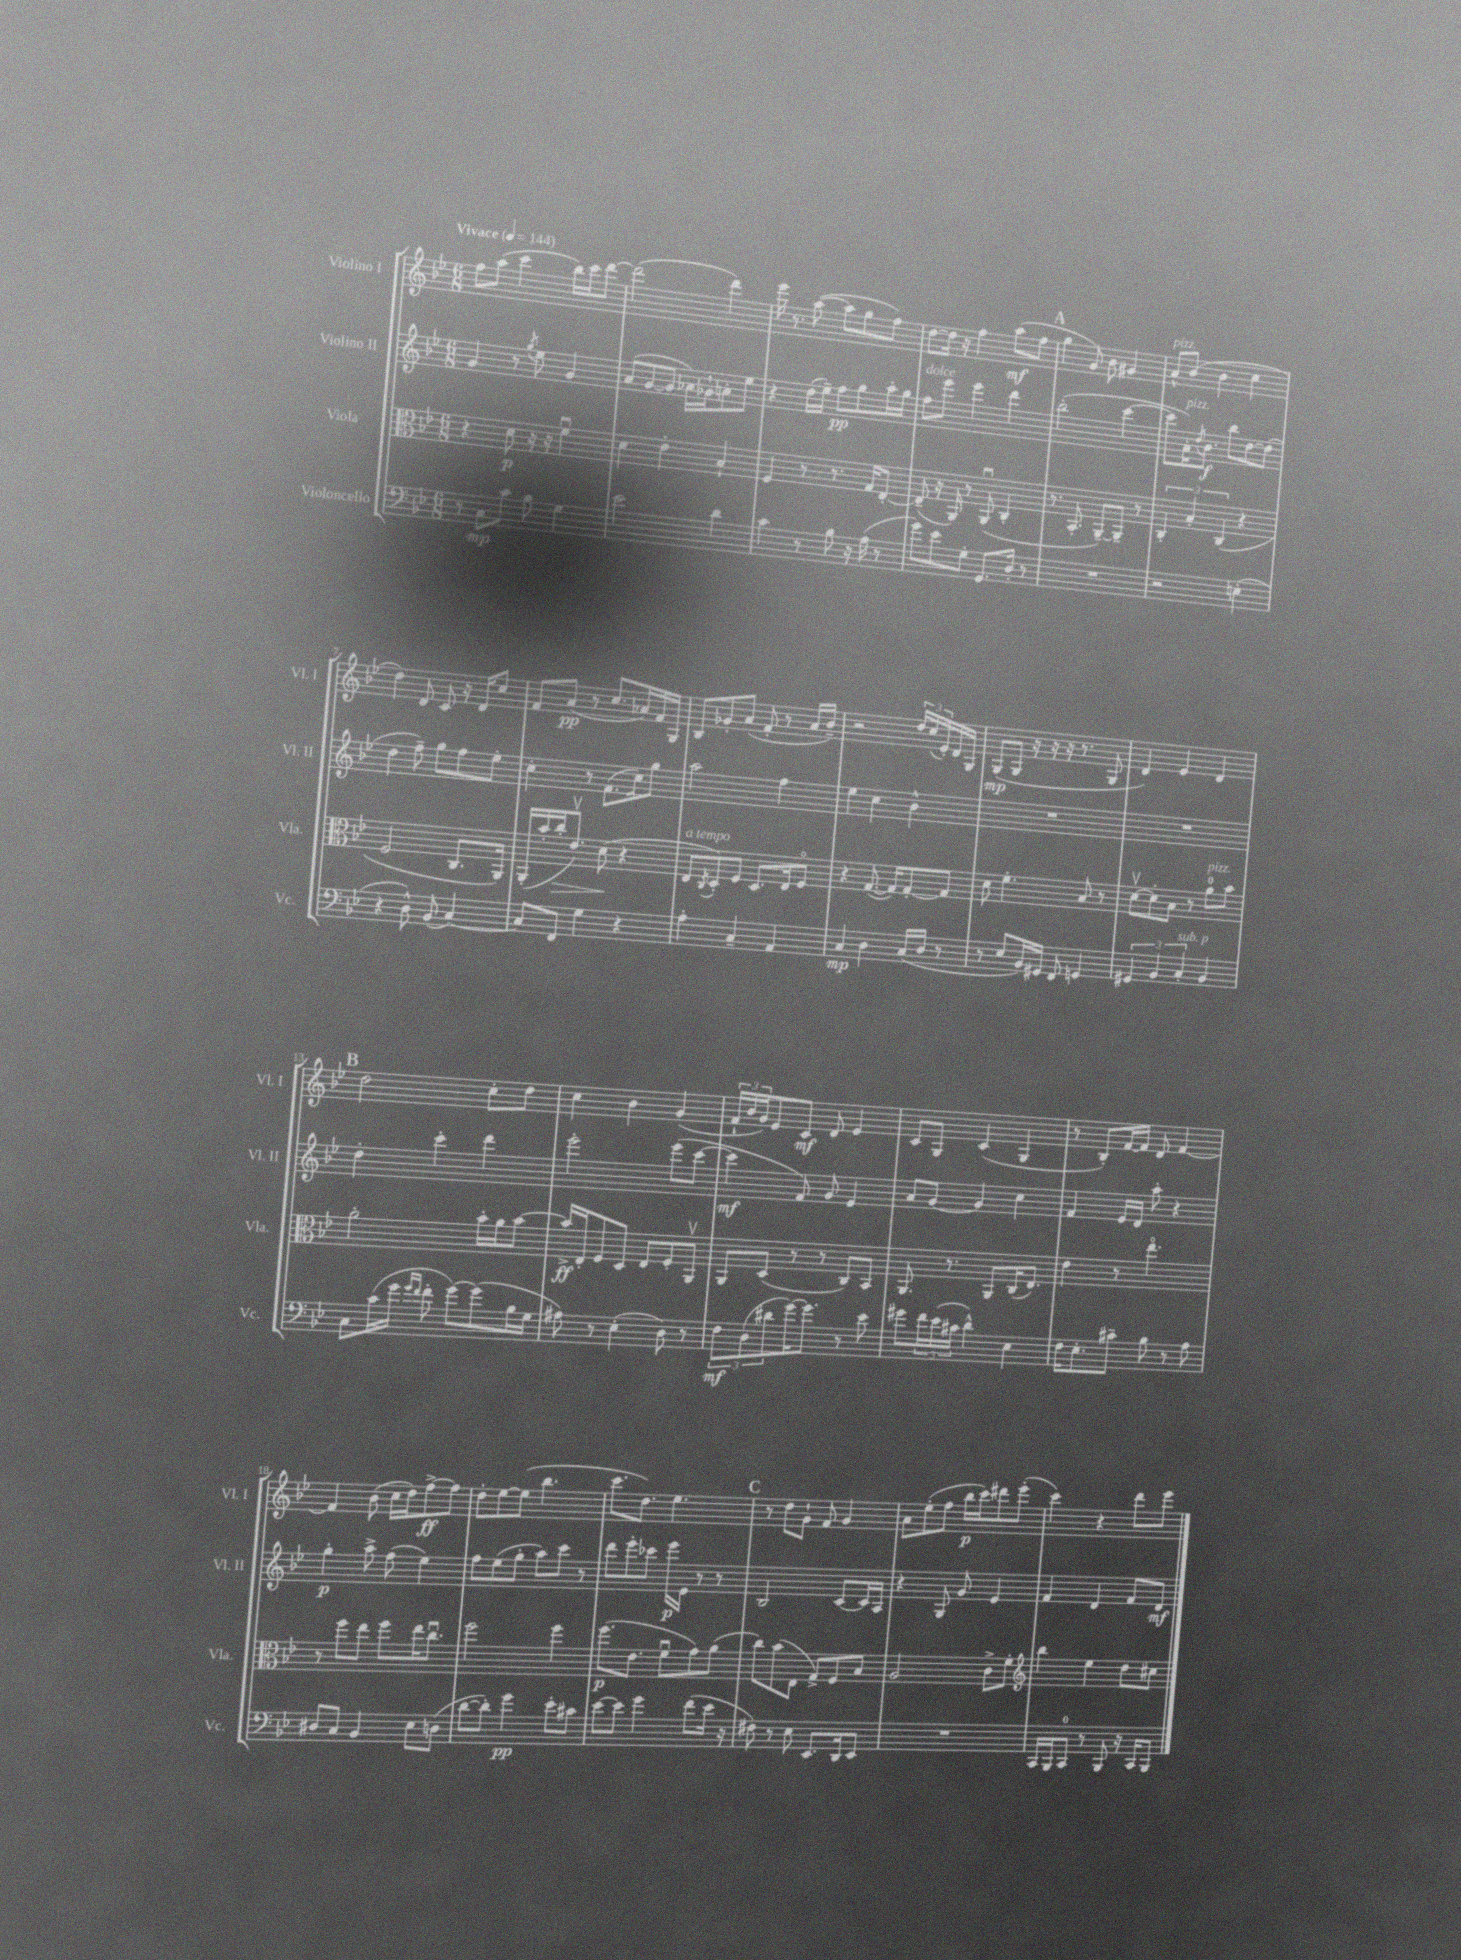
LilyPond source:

<<
\new StaffGroup <<
\new Staff = "s0" \with { instrumentName = "Violino I" shortInstrumentName = "Vl. I" } {
    \clef treble \key bes \major \numericTimeSignature \time 6/8 \tempo "Vivace" 4 = 144
    f''8 a''8( c'''4 bes''16) c'''16 d'''8~ |
    d'''2( d'''4) |
    ees'''16 r8. a''8~( a''8 g''8 f''8) |
    d''8~ d''16 r16 f''4 a''8\mf( f''8 |
    \mark \markup { \bold "A" } g''4 g'8) bes'8 gis'4 |
    a'8-^^\markup { \italic "pizz." } bes'8( bes'4 c''4 |
    d''4) d'8 c'8 r16 d'16 c''8 |
    f'8 a'8\pp( r8 c''8. aes'16) f'16 g16 |
    bes8 ges'8-. a'8( f'8-. r8 a'16 bes'16--) |
    r2 \tuplet 3/2 { d''16 c''16( ees'16-.) } d'16 g16 |
    g8\mp( g8 r16 r16 r16 r8. g8 |
    d'4) ees'4 d'4 |
    \mark \markup { \bold "B" } d''2 c''8-. d''8 |
    c''4 bes'4 g'4( |
    \tuplet 3/2 { f'16-! bes'16 g'16) } ees'8 c'8\mf d'8 ees'4 |
    c'8 g8 c'4( g4 |
    r8 bes8-.) f'16~ f'16 d'8 f'4~ |
    f'4 bes'8( c''16 d''16) f''8~->\ff f''8 |
    d''8-. ees''8~ ees''8( bes''4. |
    c'''8. d''8.) ees''4. |
    \mark \markup { \bold "C" } r8 d''8 g'8-! f'8 g'4 |
    a'8 ees''8-.( f''8 bes''16\p c'''16) dis'''8 ees'''8-.( |
    c'''4) r4 d'''8 ees'''8 \bar "|." |
}
\new Staff = "s1" \with { instrumentName = "Violino II" shortInstrumentName = "Vl. II" } {
    \clef treble \key bes \major \numericTimeSignature \time 6/8
    g'4 r8 \acciaccatura { g''8 } ees''8 g'4 |
    a'8( g'8~ g'8 aes'16) ges'16-! a'8-. ees''8 |
    r4 d''16( ees''16--) f''8\pp g''8 a''16-. g''16 |
    f''8^\markup { \italic "dolce" } ees'''8 ees'''4 d'''4 |
    \mark \markup { \bold "A" } bes''2-.( c'''4~ |
    c'''8 a'16-.^\markup { \italic "pizz." }) \acciaccatura { d''8 } bes'8.\f bes''8 d''8~ d''8( |
    d''4 f''8--) g''8 f''8 ees''8-. |
    c''4-. r8 f'8.( c''16) g''8 |
    a''2 f''4 |
    ees''4 c''4 bes'4-^ |
    R2. |
    R2. |
    \mark \markup { \bold "B" } d''4-. c'''4-. d'''4 |
    ees'''2-. ees'''8( c'''8~ |
    c'''4\mf f'8) g'8 ees'4 |
    a'8 g'8~ g'4 c''4 |
    f'4 ees'16 d'16 a''8-. r4 |
    g''4-.\p a''8-> f''8( ees''4) |
    f''8 ees''8( g''8-. a''8) c'''8 r8 |
    d'''8 ees'''8-. ces'''8 ees'''16\p ees'16 r8 r8 |
    \mark \markup { \bold "C" } bes2 c'8~ c'16 a16 |
    r4 g8 g'8 ees'4 |
    f'4 d'4 f'8 d'8\mf \bar "|." |
}
\new Staff = "s2" \with { instrumentName = "Viola" shortInstrumentName = "Vla." } {
    \clef alto \key bes \major \numericTimeSignature \time 6/8
    r4 d'8\p r16 r16 f'4\downbow |
    d'4 ees'4-. bes4-! |
    f4 r8 r8. g16 ees8~-. |
    ees8--( r16 a,16) r8 a,8\downbow( c4-. |
    \mark \markup { \bold "A" } r8. bes,8.-. a,8~--) a,8-- r8 |
    \tuplet 3/2 { c4-. bes4-. c4( } r4 |
    f2 c8. a,16) |
    a,16-.( bes'16-. c''16-.\> ees'8.\upbow) d'8\!( r4 |
    ees8^\markup { \italic "a tempo" } \acciaccatura { c8 } d8-.) f8 d8. ees16 f8\flageolet |
    r4 g8.~( g16) g8~-. g8 |
    d'8 f'4.-. bes8 r8 |
    d'8~\upbow d'8-. bes8 r8 a'8-0^\markup { \italic "pizz." } bes'8 |
    \mark \markup { \bold "B" } a'2-. bes'16-. a'16 bes'8~ |
    bes'16->\ff ees16-. f8 d8 ees8 f8-. a,8\upbow |
    a,8 d8( r8 r8 c8) bes,8 |
    a,8. r8. a,8 c16( ees8.) |
    ees'4 r8 ees''4.\flageolet |
    r8 f''8 ees''8 f''8 ees''16 c''8.\downbow |
    f''2 f''4 |
    f''8.\p( ees'8. f'8\downbow g'8) a'8( |
    \mark \markup { \bold "C" } c''8) bes'8( ees8 g8->) f8 bes8 |
    a2 c'8-> f'8-. |
    \clef treble bes''4 ees''4 d''8 cis''8 \bar "|." |
}
\new Staff = "s3" \with { instrumentName = "Violoncello" shortInstrumentName = "Vc." } {
    \clef bass \key bes \major \numericTimeSignature \time 6/8
    r8 c8\mp c'8 bes8 g4 |
    ees'2 d'4 |
    c'4 r8 bes8 r16 a16( r8 |
    g'8) ees'8 g8-. g,8. d16-. r8 |
    \mark \markup { \bold "A" } R2. |
    r2 e4-.( |
    r4 d8-^) bes,8( c4~) |
    c8 f,8 g4 r4 |
    a4-. c4-- a,4 |
    c4\mp d4 c16( d16 r8 |
    r8 ees8 bes,16) gis,16 f,8 g,4 |
    \tuplet 3/2 { gis,4 bes,4 c4-.^\markup { \italic "sub. p" } } bes,4 |
    \mark \markup { \bold "B" } c8 c'16( g'16 \grace { g'16 f'16 } f'8-. g'8~) g'8( bes16 g16 |
    ais8) r8 ees4-.( d8) r8 |
    \tuplet 3/2 { f8\mf d8( dis'8 } g'16~) g'8. r8 ees'8 |
    gis'8 \tuplet 3/2 { f'16 ees'16( cis'16 } d'4-^) ees4 |
    f16 ees8.-. cis'8-- bes8 r8 a8 |
    dis8 c8 bes,4 ees8 d8( |
    d'8~ d'8-.) g'4\pp ees'8-. cis'8 |
    ees'8~ ees'8 g'4 f'8( ees'16 r16 |
    \mark \markup { \bold "C" } fis8) r8 ees8 ees,8. d,16 ees,8 |
    R2. |
    c,16 bes,,16 c,8-0 r8 bes,,8 r16 c,16 bes,,8 \bar "|." |
}
>>
>>
